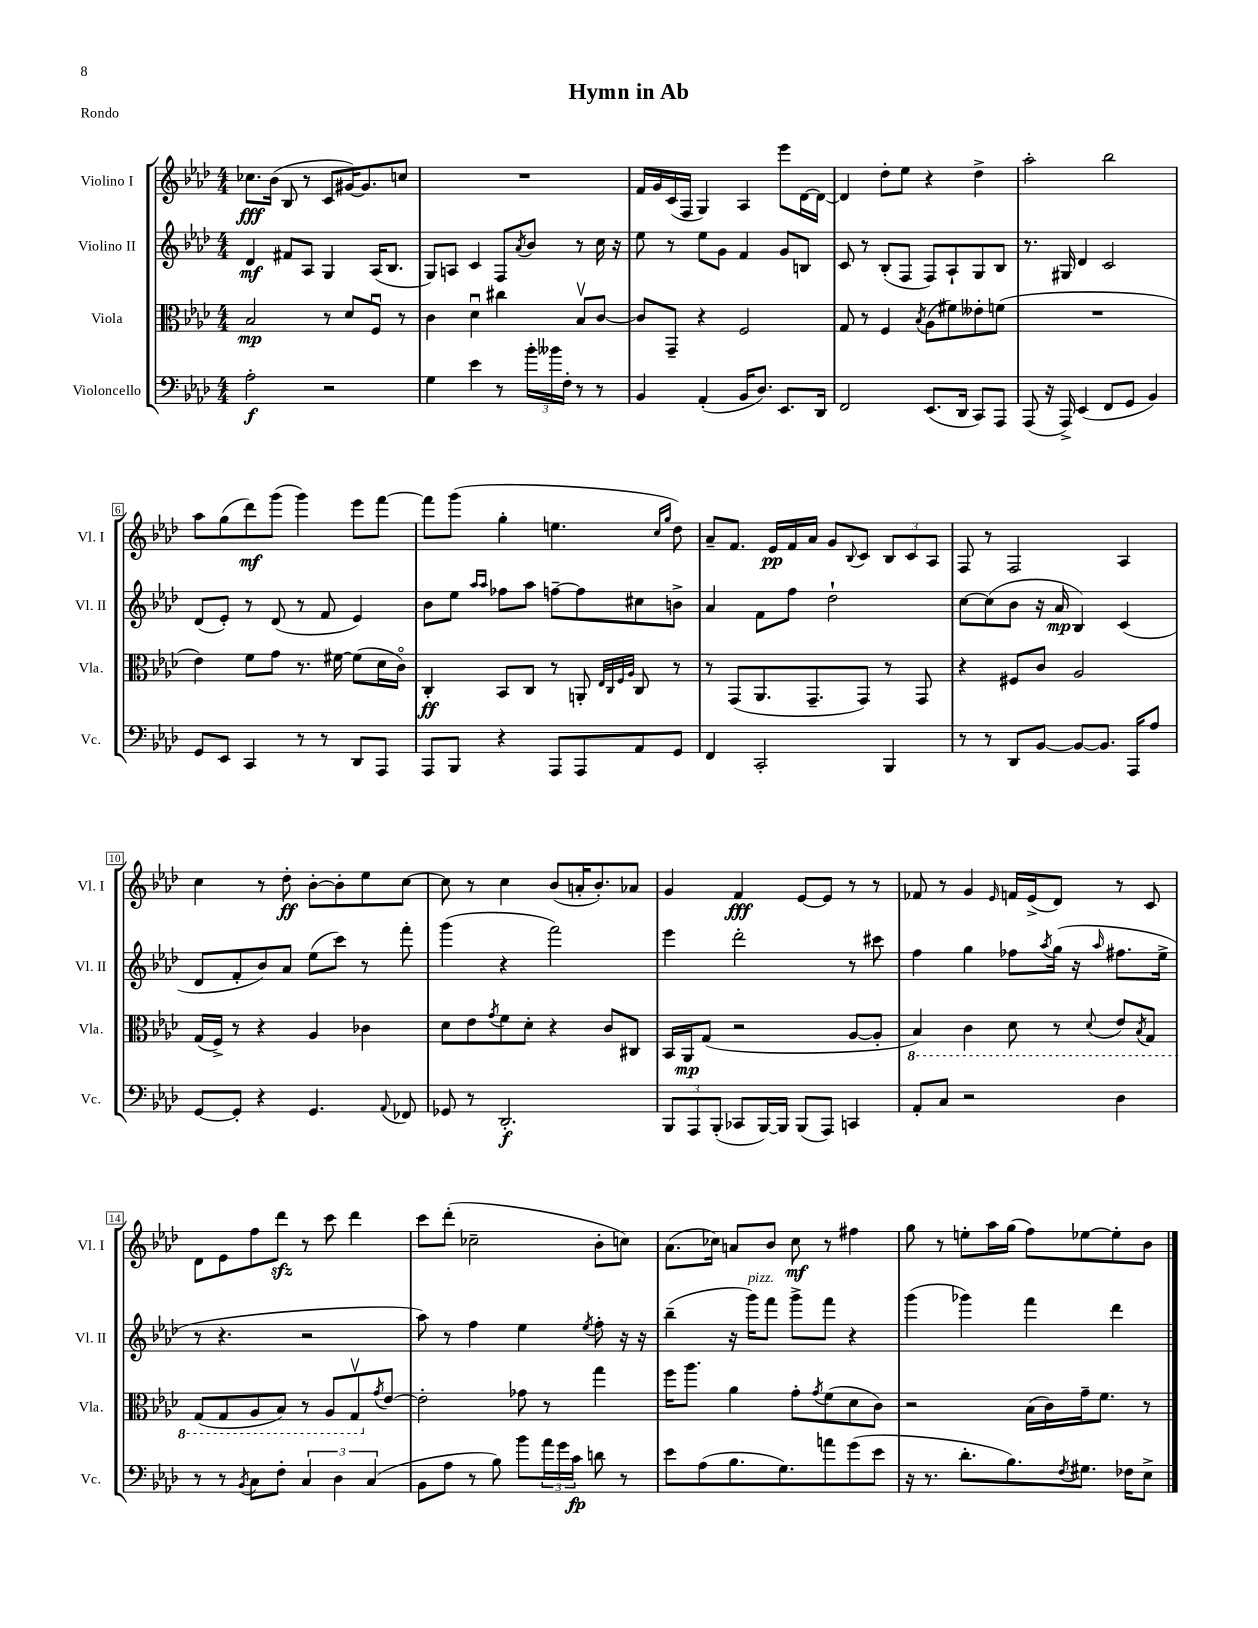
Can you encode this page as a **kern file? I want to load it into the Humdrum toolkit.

**kern	**dynam	**kern	**dynam	**kern	**dynam	**kern	**dynam
*part4	*part4	*part3	*part3	*part2	*part2	*part1	*part1
*staff4	*staff4	*staff3	*staff3	*staff2	*staff2	*staff1	*staff1
*I"Violoncello	*	*I"Viola	*	*I"Violino II	*	*I"Violino I	*
*I'Vc.	*	*I'Vla.	*	*I'Vl. II	*	*I'Vl. I	*
*clefF4	*	*clefC3	*	*clefG2	*	*clefG2	*
*k[b-e-a-d-]	*	*k[b-e-a-d-]	*	*k[b-e-a-d-]	*	*k[b-e-a-d-]	*
*M4/4	*	*M4/4	*	*M4/4	*	*M4/4	*
=1	=1	=1	=1	=1	=1	=1	=1
2A-'\	f	2B-/	mp	4d-/	mf	8.cc-X\L	fff
.	.	.	.	.	.	(16b-\Jk	.
.	.	.	.	8f#X/L	.	8B-/	.
.	.	.	.	8A-/J	.	8r	.
2r	.	8r	.	4G/	.	8c/L	.
.	.	8d-/L	.	.	.	[16g#X/K)	.
.	.	.	.	.	.	8.g#/]	.
.	.	8Fu/J	.	(16A-/KL	.	.	.
.	.	.	.	8.B-/J	.	.	.
.	.	8r	.	.	.	8ccn/J	.
=2	=2	=2	=2	=2	=2	=2	=2
4G\	.	4c\	.	8G/L)	.	1r	.
.	.	.	.	8An/J	.	.	.
4e-\	.	4d-u\	.	4c/	.	.	.
8r	.	4cc#X\	.	8F/L	.	.	.
.	.	.	.	8qa-/	.	.	.
24b-'\LL	.	.	.	8b-/J	.	.	.
24b--X\	.	.	.	.	.	.	.
24F'\JJ	.	.	.	.	.	.	.
8r	.	8B-v/L	.	8r	.	.	.
8r	.	[8c/J	.	16cc\	.	.	.
.	.	.	.	16r	.	.	.
=3	=3	=3	=3	=3	=3	=3	=3
4BB-/	.	8c/L]	.	8ee-\	.	16f/LL	.
.	.	.	.	.	.	16g/	.
.	.	8GG~/J	.	8r	.	(16c/	.
.	.	.	.	.	.	16F/JJ	.
(4AA-'/	.	4r	.	8ee-\L	.	4G/)	.
.	.	.	.	8g\J	.	.	.
16BB-/KL	.	2F/	.	4f/	.	4A-/	.
8.D-/J)	.	.	.	.	.	.	.
8.EE-/L	.	.	.	8g/L	.	8eee-\L	.
.	.	.	.	8Bn/J	.	[16d-\L	.
16DD-/Jk	.	.	.	.	.	16d-\JJ_	.
=4	=4	=4	=4	=4	=4	=4	=4
2FF/	.	8G/	.	8c/	.	4d-/]	.
.	.	8r	.	8r	.	.	.
.	.	4F/	.	(8B-'/L	.	8dd-'\L	.
.	.	.	.	8F/J	.	8ee-\J	.
.	.	8qB-/	.	.	.	.	.
(8.EE-/L	.	(8A-\L	.	8F/L)	.	4r	.
.	.	8f#X\)	.	8A-`/	.	.	.
16DD-/Jk	.	.	.	.	.	.	.
8CC/L)	.	8e--X'\	.	8G/	.	4dd-^\	.
8AAA-/J	.	(8fn\J	.	8B-/J	.	.	.
=5	=5	=5	=5	=5	=5	=5	=5
(8AAA-/	.	1r	.	8.r	.	2aa-'\	.
16r	.	.	.	.	.	.	.
16AAA-^/)	.	.	.	16G#X/	.	.	.
(4EE-/	.	.	.	4d-/	.	.	.
8FF/L	.	.	.	2c/	.	2bb-\	.
8GG/J	.	.	.	.	.	.	.
4BB-/)	.	.	.	.	.	.	.
!!LO:LB:g=z
=6	=6	=6	=6	=6	=6	=6	=6
8GG/L	.	4e-\)	.	(8d-/L	.	8aa-\L	.
8EE-/J	.	.	.	8e-'/J)	.	(8gg\	.
4CC/	.	8f\L	.	8r	.	8ddd-\)	mf
.	.	8g\J	.	(8d-/	.	(8ggg\J	.
8r	.	8.r	.	8r	.	4ggg\)	.
8r	.	.	.	8f/	.	.	.
.	.	[16f#X\	.	.	.	.	.
8DD-/L	.	(8f#\L]	.	4e-/)	.	8eee-\L	.
8AAA-/J	.	16d-\L	.	.	.	[8fff\J	.
.	.	16c\JJ)	.	.	.	.	.
=7	=7	=7	=7	=7	=7	=7	=7
8AAA-/L	.	4C'/	ff	8b-\L	.	8fff\L]	.
8BBB-/J	.	.	.	8ee-\J	.	(8ggg\J	.
.	.	.	.	16qqaa-/LL	.	.	.
.	.	.	.	16qqaa-/JJ	.	.	.
4r	.	8BB-/L	.	8ff-X\L	.	4gg'\	.
.	.	8C/J	.	8aa-\J	.	.	.
8AAA-/L	.	8r	.	[8ffn~\L	.	4.een\	.
8AAA-/	.	8AAn'/	.	8ff\]	.	.	.
.	.	32qqE-/LLL	.	.	.	.	.
.	.	32qqC/	.	.	.	.	.
.	.	32qqF/	.	.	.	.	.
.	.	32qqA-/JJJ	.	.	.	.	.
8AA-/	.	8C/	.	8cc#X\	.	.	.
.	.	.	.	.	.	16qqcc/LL	.
.	.	.	.	.	.	16qqgg/JJ	.
8GG/J	.	8r	.	8bn^\J	.	8dd-\)	.
=8	=8	=8	=8	=8	=8	=8	=8
4FF/	.	8r	.	4a-/	.	8a-~/L	.
.	.	(8GG/L	.	.	.	8.f/J	.
2CC'/	.	8.AA-/	.	8f\L	.	.	.
.	.	.	.	.	.	16e-/LL	pp
.	.	.	.	8ff\J	.	16f/	.
.	.	8.GG~/	.	.	.	16a-/JJ	.
.	.	.	.	2dd-`\	.	8g/L	.
.	.	.	.	.	.	8qqB-/	.
.	.	8GG/J)	.	.	.	8c/J	.
4BBB-/	.	8r	.	.	.	12B-/L	.
.	.	.	.	.	.	12c/	.
.	.	8GG/	.	.	.	.	.
.	.	.	.	.	.	12A-/J	.
=9	=9	=9	=9	=9	=9	=9	=9
8r	.	4r	.	[8cc\L	.	8F/	.
8r	.	.	.	(8cc\]	.	8r	.
8DD-/L	.	8F#X/L	.	8b-\J	.	2F/	.
[8BB-/J	.	8c/J	.	16r	.	.	.
.	.	.	.	16a-/	mp	.	.
8BB-/L_	.	2A-/	.	4B-/)	.	.	.
8.BB-/J]	.	.	.	.	.	.	.
.	.	.	.	(4c/	.	4A-/	.
16AAA-/KL	.	.	.	.	.	.	.
8A-/J	.	.	.	.	.	.	.
!!LO:LB:g=z
=10	=10	=10	=10	=10	=10	=10	=10
[8GG/L	.	(16G/LL	.	8d-/L	.	4cc\	.
.	.	16F^/JJ)	.	.	.	.	.
8GG'/J]	.	8r	.	8f'/	.	.	.
4r	.	4r	.	8b-/)	.	8r	.
.	.	.	.	8a-/J	.	8dd-'\	ff
4.GG/	.	4A-/	.	(8ee-\L	.	[8b-'\L	.
.	.	.	.	8ccc\J)	.	8b-'\]	.
.	.	4c-X\	.	8r	.	8ee-\	.
8qqAA-/	.	.	.	.	.	.	.
8FF-X/	.	.	.	8fff'\	.	[8cc\J	.
=11	=11	=11	=11	=11	=11	=11	=11
8GG-X/	.	8d-\L	.	(4ggg\	.	8cc\]	.
8r	.	8e-\	.	.	.	8r	.
.	.	8qg/	.	.	.	.	.
2.DD-'/	f	8f\	.	4r	.	4cc\	.
.	.	8d-'\J	.	.	.	.	.
.	.	4r	.	2fff\)	.	(8b-/L	.
.	.	.	.	.	.	16an'/K	.
.	.	.	.	.	.	8.b-'/)	.
.	.	8c/L	.	.	.	.	.
.	.	8C#X/J	.	.	.	8a-X/J	.
=12	=12	=12	=12	=12	=12	=12	=12
12BBB-/L	.	16BB-/LL	.	4eee-\	.	4g/	.
.	.	16AA-/J	mp	.	.	.	.
12AAA-/	.	.	.	.	.	.	.
.	.	(8G/J	.	.	.	.	.
(12BBB-'/J	.	.	.	.	.	.	.
8CC-X/L	.	2r	.	2ddd-'\	.	4f/	fff
[16BBB-/L)	.	.	.	.	.	.	.
16BBB-/JJ]	.	.	.	.	.	.	.
(8BBB-/L	.	.	.	.	.	[8e-/L	.
8AAA-/J)	.	.	.	.	.	8e-/J]	.
4CCn/	.	[8A-/L	.	8r	.	8r	.
.	.	8A-'/J]	.	8ccc#X\	.	8r	.
=13	=13	=13	=13	=13	=13	=13	=13
*	*	*8ba	*	*	*	*	*
8AA-'/L	.	4BB-/)	.	4ff\	.	8f-X/	.
8C/J	.	.	.	.	.	8r	.
2r	.	4C\	.	4gg\	.	4g/	.
.	.	.	.	.	.	16qqe-/	.
.	.	8D-\	.	8ff-X\L	.	16fn/LL	.
.	.	.	.	.	.	(16e-^/J	.
.	.	.	.	8qaa-/	.	.	.
.	.	8r	.	(16gg\Jk	.	8d-/J)	.
.	.	.	.	16r	.	.	.
.	.	8qqD-/	.	16qqaa-/	.	.	.
4D-\	.	8E-/L	.	8.ff#X\L	.	8r	.
.	.	8qBB-/	.	.	.	.	.
.	.	8GG/J	.	.	.	8c/	.
.	.	.	.	16ee-^\Jk	.	.	.
!!LO:LB:g=z
=14	=14	=14	=14	=14	=14	=14	=14
8r	.	(8GG/L	.	8r	.	8d-\L	.
8r	.	8GG/	.	4.r	.	8e-\	.
8qBB-/	.	.	.	.	.	.	.
8C\L	.	8AA-/	.	.	.	8ff\	.
8F'\J	.	8BB-/J)	.	.	.	8ddd-zz\J	.
6C/	.	8r	.	2r	.	8r	.
.	.	8AA-/L	.	.	.	8ccc\	.
6D-\	.	.	.	.	.	.	.
.	.	8GGv/	.	.	.	4ddd-\	.
(6C/	.	.	.	.	.	.	.
*	*	*X8ba	*	*	*	*	*
.	.	8qg/	.	.	.	.	.
.	.	[8e-/J	.	.	.	.	.
=15	=15	=15	=15	=15	=15	=15	=15
8BB-\L	.	2e-'\]	.	8aa-\)	.	8ccc\L	.
8A-\J	.	.	.	8r	.	(8ddd-'\J	.
8r	.	.	.	4ff\	.	2cc-X~\	.
8B-\)	.	.	.	.	.	.	.
8b-\L	.	8g-X\	.	4ee-\	.	.	.
24a-\L	.	8r	.	.	.	.	.
24g\	.	.	.	.	.	.	.
24c\JJ	fp	.	.	.	.	.	.
.	.	.	.	8qee-/	.	.	.
8dn\	.	4gg\	.	8ff'\	.	8b-'\L	.
8r	.	.	.	16r	.	8ccn\J)	.
.	.	.	.	16r	.	.	.
=16	=16	=16	=16	=16	=16	=16	=16
8e-\L	.	16ff\KL	.	(4bb-~\	.	(8.a-\L	.
.	.	8.aa-\J	.	.	.	.	.
(8A-\	.	.	.	.	.	.	.
.	.	.	.	.	.	16cc-X\Jk)	.
8.B-\	.	4a-\	.	16r	.	8an/L	.
!	!	!	!	!LO:TX:a:i:t=pizz.	!	!	!
.	.	.	.	16ggg\KL)	.	.	.
.	.	.	.	8fff\J	.	8b-/J	.
8.G\)	.	.	.	.	.	.	.
.	.	8g'\L	.	8ggg^\L	.	8cc-\	mf
.	.	8qg/	.	.	.	.	.
8an\	.	(8f\	.	8fff\J	.	8r	.
(8g\	.	8d-\	.	4r	.	4ff#X\	.
8e-\J	.	8c\J)	.	.	.	.	.
=17	=17	=17	=17	=17	=17	=17	=17
16r	.	2r	.	(4ggg\	.	8gg\	.
8.r	.	.	.	.	.	.	.
.	.	.	.	.	.	8r	.
8.d-'\L	.	.	.	4ggg-X\)	.	8een'\L	.
.	.	.	.	.	.	16aa-\L	.
8.B-\)	.	.	.	.	.	(16gg\JJ	.
.	.	(16B-\LL	.	4fff\	.	8ff\L)	.
.	.	16c\)	.	.	.	.	.
8qF/	.	.	.	.	.	.	.
8.G#X\J	.	16g~\J	.	.	.	[8ee-X\	.
.	.	8.f\J	.	.	.	.	.
.	.	.	.	4ddd-\	.	8ee-'\]	.
16F-X\KL	.	.	.	.	.	.	.
8E-^\J	.	8r	.	.	.	8b-\J	.
==	==	==	==	==	==	==	==
*-	*-	*-	*-	*-	*-	*-	*-
